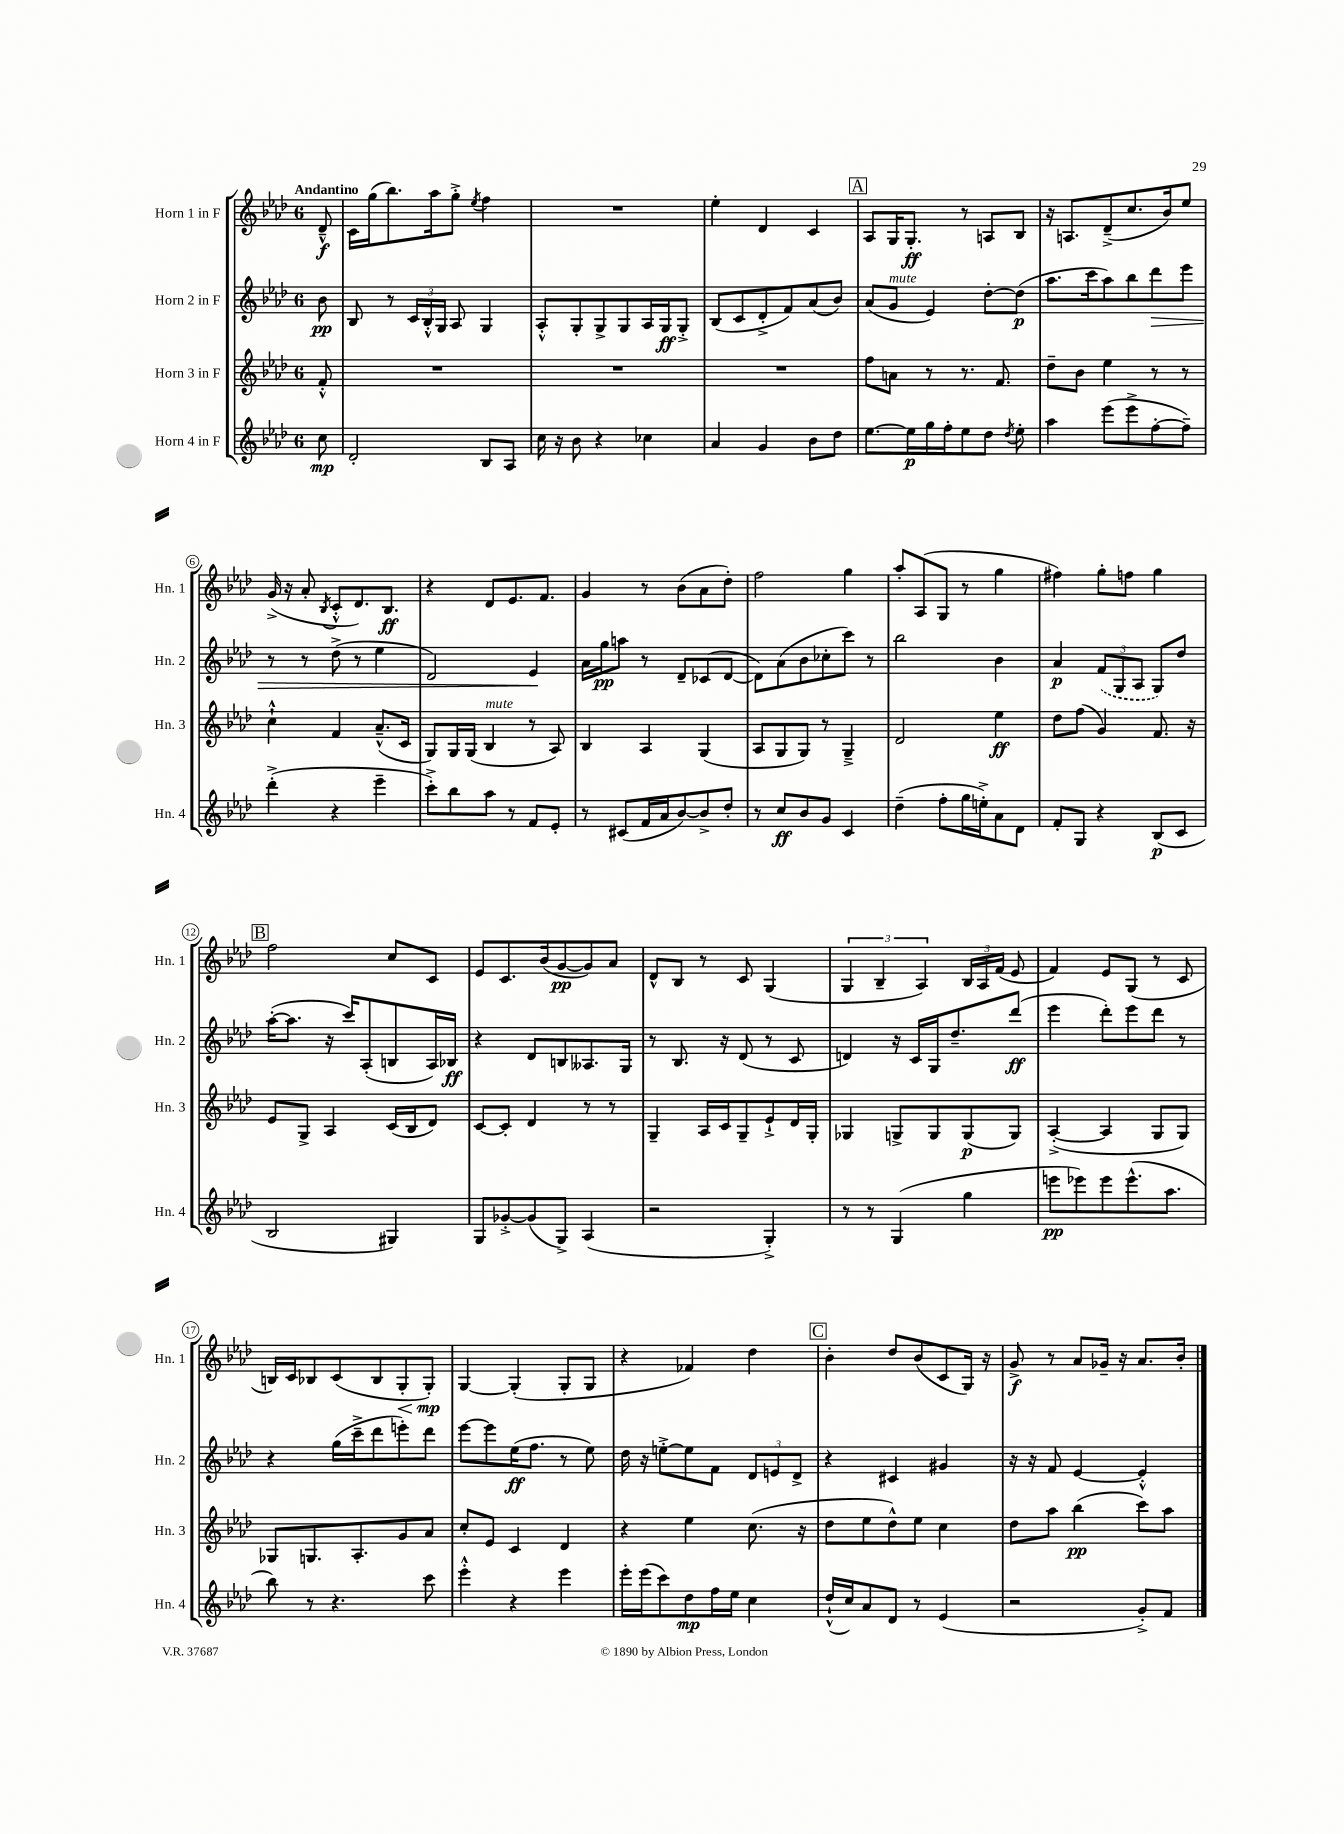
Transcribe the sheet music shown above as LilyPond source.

<<
\new StaffGroup <<
\new Staff = "s0" \with { instrumentName = "Horn 1 in F" shortInstrumentName = "Hn. 1" } {
    \clef treble \key aes \major \once \override Staff.TimeSignature.style = #'single-digit \time 6/8 \partial 8 \tempo "Andantino"
    \autoBeamOff des'8---^\f |
    c'16[ g''16( bes''8.) aes''16 g''8]-.-> \acciaccatura { ees''8 } f''4 |
    R2. |
    ees''4-. des'4 c'4 |
    \mark \markup { \box "A" } aes8[ g16 g8.]-.\ff r8 a8[ bes8] |
    r16 a8.[ des'8--->( c''8. bes'16) ees''8] |
    g'16->( r16 aes'8-. \acciaccatura { bes8 } c'8[-.-^ des'8.) bes8.]\ff |
    r4 des'8[ ees'8. f'8.] |
    g'4 r8 bes'8[( aes'8 des''8]-.) |
    f''2 g''4 |
    aes''8[-. aes8( g8] r8 g''4 |
    fis''4) g''8[-. f''8] g''4 |
    \mark \markup { \box "B" } f''2 c''8[ c'8] |
    ees'8[ c'8. bes'16( g'8~\pp g'8) aes'8] |
    des'8[-^ bes8] r8 c'8 g4( |
    \tuplet 3/2 { g4 bes4-- aes4) } \tuplet 3/2 { bes16[ aes16 f'16]( } ees'8 |
    f'4) ees'8[ g8]( r8 c'8 |
    b16[) c'16 bes8 c'8( bes8 g8-.\< g8]-.\mp\!) |
    g4~ g4-.( g8[-. g8] |
    r4 fes'4) des''4 |
    \mark \markup { \box "C" } bes'4-. des''8[ bes'8( c'8 g16]) r16 |
    g'8->\f r8 aes'8[ ges'16]-- r16 aes'8.[ bes'16]-. \bar "|." |
}
\new Staff = "s1" \with { instrumentName = "Horn 2 in F" shortInstrumentName = "Hn. 2" } {
    \clef treble \key aes \major \once \override Staff.TimeSignature.style = #'single-digit \time 6/8 \partial 8
    \autoBeamOff bes'8\pp |
    bes8 r8 \tuplet 3/2 { c'16[ bes16-.-^ g16] } aes8 g4 |
    aes8[-.-^ g8-. g8-> g8 aes16 g16\ff g8]-.-> |
    bes8[( c'8 des'8-.-> f'8) aes'8( bes'8]) |
    \mark \markup { \box "A" } aes'8[( g'8]^\markup { \italic "mute" } ees'4) des''8[~-. des''8]\p( |
    aes''8.[ c'''16 aes''8) bes''8 des'''8\> ees'''8] |
    r8 r8 des''8->( r8 ees''4 |
    des'2) ees'4\! |
    aes'16[ g''16\pp a''8] r8 des'8[-- ces'8( des'8]~ |
    des'8[) aes'8( bes'8 ces''8-. c'''8]) r8 |
    bes''2 bes'4 |
    aes'4\p \tuplet 3/2 { \once \slurDashed f'8[( g8 aes8] } g8[) des''8] |
    \mark \markup { \box "B" } aes''16[~-.( aes''8.] r16 c'''16[) aes8-.( b8 aes16) bes16]\ff |
    r4 des'8[ b8 aeses8. g16] |
    r8 bes8. r16 des'8( r8 c'8 |
    d'4) r16 c'16[ g16 des''8.-- des'''8]\ff( |
    ees'''4 des'''8[-.) ees'''8 des'''8] r8 |
    r4 g''16[( c'''16---> des'''8 e'''8-.) des'''8] |
    ees'''8[~ ees'''8 ees''16\ff( f''8.] r8 ees''8) |
    des''16 r16 e''8[~-.-> e''8 f'8] \tuplet 3/2 { des'8[ e'8 des'8]-> } |
    \mark \markup { \box "C" } r4 cis'4 gis'4 |
    r16 r16 f'8 ees'4~ ees'4-.-^ \bar "|." |
}
\new Staff = "s2" \with { instrumentName = "Horn 3 in F" shortInstrumentName = "Hn. 3" } {
    \clef treble \key aes \major \once \override Staff.TimeSignature.style = #'single-digit \time 6/8 \partial 8
    \autoBeamOff f'8-.-^ |
    R2. |
    R2. |
    R2. |
    \mark \markup { \box "A" } f''8[ a'8] r8 r8. f'8. |
    des''8[-- bes'8] ees''4 r8 r8 |
    c''4-!-^ f'4 aes'8.[---^( c'16] |
    g8[) g16 g16]( bes4^\markup { \italic "mute" } r8 aes8) |
    bes4 aes4 g4( |
    aes8[ g8 g8]) r8 g4---> |
    des'2 ees''4\ff |
    des''8[ f''8]( g'4) f'8. r16 |
    \mark \markup { \box "B" } ees'8[ g8]-> aes4 c'16[( bes16 des'8]) |
    c'8[~ c'8]-. des'4 r8 r8 |
    g4-- aes16[ c'16 g8-- ees'8-!-> des'16 g16]-. |
    ges4 g8[-> g8 g8\p( g8]) |
    aes4~-.->( aes4 g8[ g8]) |
    ges8[ g8. aes8.-. g'8 aes'8] |
    c''8[-. ees'8] c'4 des'4 |
    r4 ees''4 c''8.( r16 |
    \mark \markup { \box "C" } des''8[ ees''8 des''8-^) ees''8] c''4 |
    des''8[ aes''8] bes''4\pp( c'''8[) aes''8] \bar "|." |
}
\new Staff = "s3" \with { instrumentName = "Horn 4 in F" shortInstrumentName = "Hn. 4" } {
    \clef treble \key aes \major \once \override Staff.TimeSignature.style = #'single-digit \time 6/8 \partial 8
    \autoBeamOff c''8\mp |
    des'2-. bes8[ aes8] |
    c''16 r16 bes'8 r4 ces''4 |
    aes'4 g'4 bes'8[ des''8] |
    \mark \markup { \box "A" } ees''8.[~ ees''16\p g''16 f''16-. ees''8 des''8] \acciaccatura { des''8 } ees''8-. |
    aes''4 ees'''8[( ees'''8-> f''8~-. f''8]--) |
    des'''4-.->( r4 ees'''4-- |
    c'''8[-.->) bes''8 aes''8] r8 f'8[ ees'8]-. |
    r8 cis'8[( f'16 aes'16 bes'8~) bes'8-> des''8]-. |
    r8 c''8[\ff bes'8 g'8] c'4 |
    des''4--( f''8[-. g''16 e''16-.->) aes'8 des'8] |
    f'8[-. g8] r4 bes8[\p( c'8] |
    \mark \markup { \box "B" } bes2 gis4) |
    g8[ ges'8~-.-> ges'8( g8]->) aes4( |
    r2 g4-.->) |
    r8 r8 g4( g''4 |
    e'''8[\pp ees'''8) ees'''8 ees'''8.-^( aes''8.] |
    bes''8) r8 r4. c'''8 |
    ees'''4-.-^ r4 ees'''4 |
    ees'''16[-. ees'''16( c'''8) des''8\mp f''16 ees''16] c''4 |
    \mark \markup { \box "C" } des''16[-!-^( c''16) aes'8 des'8] r8 ees'4( |
    r2 g'8[-.->) f'8] \bar "|." |
}
>>
>>
\layout { \context { \Score \override BarNumber.stencil = #(make-stencil-circler 0.1 0.3 ly:text-interface::print) } }
